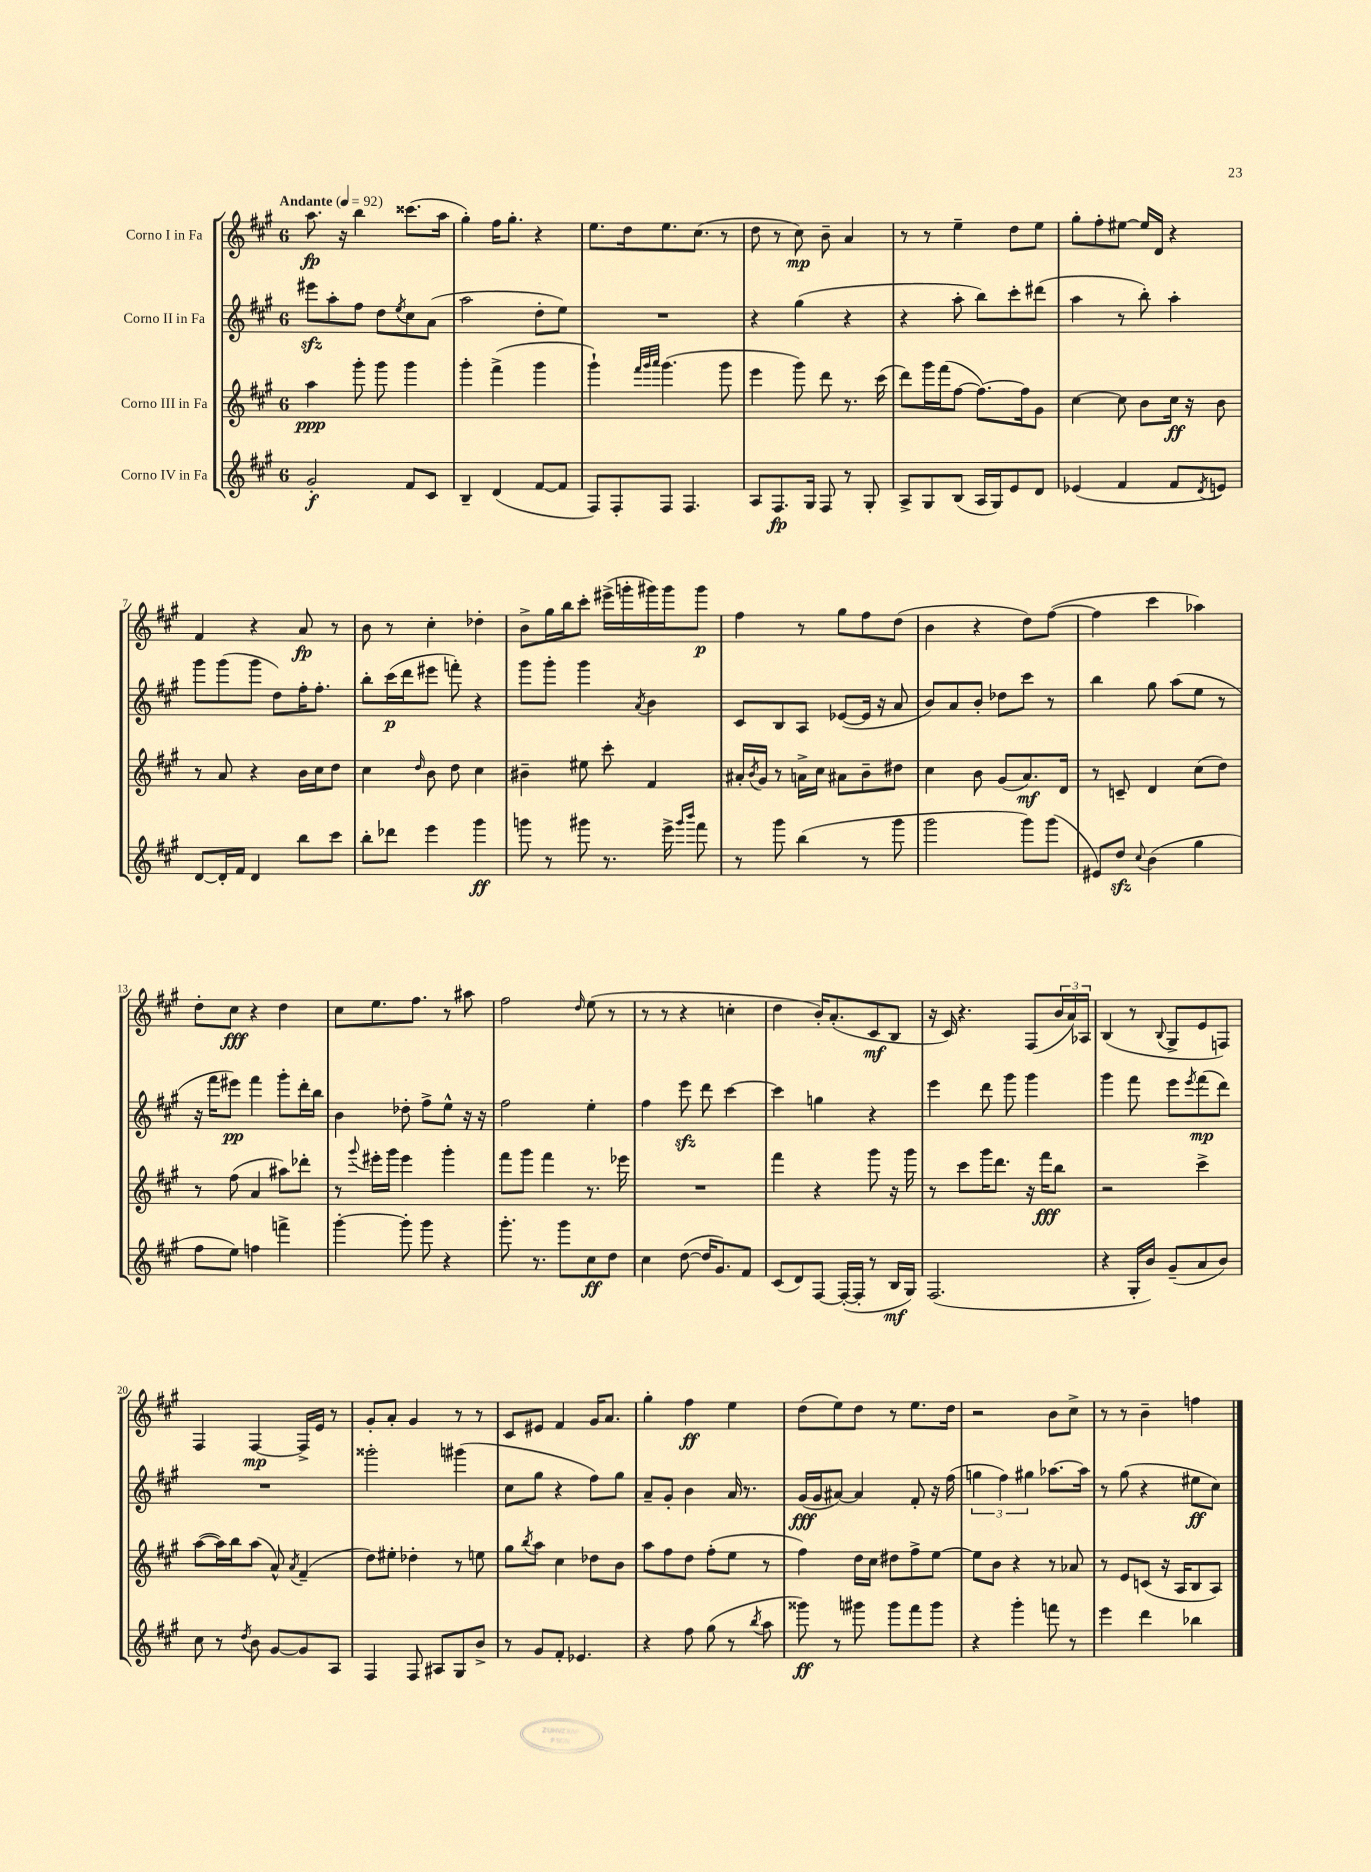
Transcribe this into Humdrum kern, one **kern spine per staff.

**kern	**dynam	**kern	**dynam	**kern	**dynam	**kern	**dynam
*part4	*part4	*part3	*part3	*part2	*part2	*part1	*part1
*staff4	*staff4	*staff3	*staff3	*staff2	*staff2	*staff1	*staff1
*I"Corno IV in Fa	*	*I"Corno III in Fa	*	*I"Corno II in Fa	*	*I"Corno I in Fa	*
*clefG2	*	*clefG2	*	*clefG2	*	*clefG2	*
*k[f#c#g#]	*	*k[f#c#g#]	*	*k[f#c#g#]	*	*k[f#c#g#]	*
*M6/8	*	*M6/8	*	*M6/8	*	*M6/8	*
*MM92	*	*MM92	*	*MM92	*	*MM92	*
=1	=1	=1	=1	=1	=1	=1	=1
!	!	!	!	!	!	!LO:TX:a:B:t=Andante	!
2g#'/	f	4aa\	ppp	8eee#Xzz\L	.	8.aa\	fp
.	.	.	.	8aa'\	.	.	.
.	.	.	.	.	.	16r	.
.	.	8ggg#'\	.	8ff#\J	.	4bb\	.
.	.	8ggg#\	.	8dd\L	.	.	.
.	.	.	.	8qee/	.	.	.
8f#/L	.	4ggg#\	.	8cc#\	.	(8.ccc##X\L	.
8c#/J	.	.	.	(8a\J	.	.	.
.	.	.	.	.	.	16aa\Jk	.
=2	=2	=2	=2	=2	=2	=2	=2
4B~/	.	4ggg#'\	.	2aa\	.	4gg#'\)	.
(4d/	.	(4fff#^\	.	.	.	16ff#\KL	.
.	.	.	.	.	.	8.gg#'\J	.
[8f#/L	.	4ggg#\	.	8dd'\L	.	4r	.
8f#/J]	.	.	.	8ee\J)	.	.	.
=3	=3	=3	=3	=3	=3	=3	=3
8F#/L)	.	4ggg#`\)	.	2.r	.	8.ee\L	.
8F#'/	.	.	.	.	.	.	.
.	.	.	.	.	.	16dd\k	.
.	.	32qqfff#/LLL	.	.	.	.	.
.	.	32qqggg#/	.	.	.	.	.
.	.	32qqaaa/JJJ	.	.	.	.	.
8F#/J	.	(4.ggg#\	.	.	.	8.ee\	.
4.F#/	.	.	.	.	.	.	.
.	.	.	.	.	.	(8.cc#\J	.
.	.	8ggg#\	.	.	.	8r	.
=4	=4	=4	=4	=4	=4	=4	=4
8A/L	.	4eee\	.	4r	.	8dd\	.
8.F#/	fp	.	.	.	.	8r	.
.	.	8ggg#\)	.	(4gg#\	.	8cc#\)	mp
16G#/Jk	.	.	.	.	.	.	.
8F#/	.	8ddd\	.	.	.	8b~\	.
8r	.	8.r	.	4r	.	4a/	.
8G#'/	.	.	.	.	.	.	.
.	.	(16ccc#\	.	.	.	.	.
=5	=5	=5	=5	=5	=5	=5	=5
8A^/L	.	8ddd\L)	.	4r	.	8r	.
8G#/	.	16ggg#\L	.	.	.	8r	.
.	.	(16fff#\J	.	.	.	.	.
(8B/J	.	[8ff#\J	.	8aa'\	.	4ee~\	.
16A/LL	.	8.ff#\L_)	.	8bb\L)	.	.	.
16G#/J)	.	.	.	.	.	.	.
8e/	.	.	.	8ccc#'\	.	8dd\L	.
.	.	16ff#\k]	.	.	.	.	.
8d/J	.	8g#\J	.	(8ddd#X\J	.	8ee\J	.
=6	=6	=6	=6	=6	=6	=6	=6
(4e-X/	.	[4cc#\	.	4aa\	.	8gg#'\L	.
.	.	.	.	.	.	8ff#'\	.
4f#/	.	8cc#\]	.	8r	.	[8ee#X\J	.
.	.	8b\L	.	8bb'\)	.	16ee#/LL]	.
.	.	.	.	.	.	16d/JJ	.
8f#/L	.	16cc#\Jk	ff	4aa'\	.	4r	.
.	.	16r	.	.	.	.	.
8qd/	.	.	.	.	.	.	.
8en/J)	.	8b\	.	.	.	.	.
!!LO:LB:g=z
=7	=7	=7	=7	=7	=7	=7	=7
[8d/L	.	8r	.	8ggg#\L	.	4f#/	.
16d'/L]	.	8a/	.	(8ggg#\	.	.	.
16f#/JJ	.	.	.	.	.	.	.
4d/	.	4r	.	8ggg#\J	.	4r	.
.	.	.	.	8dd\L)	.	.	.
8bb\L	.	16b\LL	.	16ff#'\K	.	8a/	fp
.	.	16cc#\J	.	8.ff#'\J	.	.	.
8ccc#\J	.	8dd\J	.	.	.	8r	.
=8	=8	=8	=8	=8	=8	=8	=8
8bb'\L	.	4cc#\	.	8bb'\L	.	8b\	.
8ddd-X\J	.	.	.	(16ccc#\L	p	8r	.
.	.	.	.	16ddd\J	.	.	.
.	.	16qqdd/	.	.	.	.	.
4eee\	.	8b\	.	8eee#X\J	.	4cc#'\	.
.	.	8dd\	.	8fffn'\)	.	.	.
4ggg#\	ff	4cc#\	.	4r	.	4dd-X'\	.
=9	=9	=9	=9	=9	=9	=9	=9
8gggn\	.	4b#X~\	.	8ggg#\L	.	8b^\L	.
8r	.	.	.	8ggg#'\J	.	16gg#\L	.
.	.	.	.	.	.	16bb\J	.
8ggg#X\	.	8ee#X\	.	4ggg#\	.	8ccc#'\J	.
8.r	.	8ccc#'\	.	.	.	(16eee#X^\LL	.
.	.	.	.	.	.	16gggn'\	.
.	.	.	.	8qa/	.	.	.
.	.	4f#/	.	4b\	.	16ggg#X\)	.
16eee^\	.	.	.	.	.	16ggg#\J	.
16qqggg#/LL	.	.	.	.	.	.	.
16qqbbb/JJ	.	.	.	.	.	.	.
8fff#\	.	.	.	.	.	8ggg#\J	p
=10	=10	=10	=10	=10	=10	=10	=10
8r	.	16a#X'/LL	.	8c#/L	.	4ff#\	.
.	.	8qb/	.	.	.	.	.
.	.	16g#/JJ	.	.	.	.	.
8ggg#\	.	8r	.	8B/	.	.	.
(4bb\	.	16an^\LL	.	8A/J	.	8r	.
.	.	16cc#\JJ	.	.	.	.	.
.	.	8a#X\L	.	([8e-X/L	.	8gg#\L	.
8r	.	8b~\	.	16e-/Jk]	.	8ff#\	.
.	.	.	.	16r	.	.	.
8ggg#\	.	8dd#X\J	.	8a/	.	(8dd\J	.
=11	=11	=11	=11	=11	=11	=11	=11
2ggg#\	.	4cc#\	.	8b/L)	.	4b\	.
.	.	.	.	8a/	.	.	.
.	.	8b\	.	8b'/J	.	4r	.
.	.	(8g#/L	.	8dd-X\L	.	.	.
8ggg#\L)	.	8.a/)	mf	8ccc#\J	.	8dd\L)	.
(8ggg#\J	.	.	.	8r	.	([8ff#\J	.
.	.	16d/Jk	.	.	.	.	.
=12	=12	=12	=12	=12	=12	=12	=12
8e#X/L)	.	8r	.	4bb\	.	4ff#\]	.
8ddzz/J	.	8cn~/	.	.	.	.	.
8qqcc#/	.	.	.	.	.	.	.
(4b\	.	4d/	.	8gg#\	.	4ccc#\	.
.	.	.	.	(8aa\L	.	.	.
4gg#\	.	(8cc#\L	.	8ee\J	.	4aa-X\)	.
.	.	8dd\J)	.	8r	.	.	.
!!LO:LB:g=z
=13	=13	=13	=13	=13	=13	=13	=13
8ff#\L	.	8r	.	16r	.	8dd'\L	.
.	.	.	.	16fff#\KL	.	.	.
8ee\J)	.	(8ff#\	.	8eee#X\J)	pp	8cc#\J	fff
4ffn\	.	4a/	.	4fff#\	.	4r	.
4fffn^\	.	8aa#X\L)	.	8ggg#'\L	.	4dd\	.
.	.	8ddd-X'\J	.	16ddd'\L	.	.	.
.	.	.	.	16bb\JJ	.	.	.
=14	=14	=14	=14	=14	=14	=14	=14
[4ggg#'\	.	8r	.	4b\	.	8cc#\L	.
.	.	8qqggg#/	.	.	.	.	.
.	.	16eee#X'\LL	.	.	.	8.ee\	.
.	.	16ggg#\JJ	.	.	.	.	.
8ggg#'\]	.	4eee#\	.	8dd-X'\	.	.	.
.	.	.	.	.	.	8.ff#\J	.
8ggg#\	.	.	.	8ff#^\L	.	.	.
4r	.	4ggg#'\	.	8ee^^\J	.	8r	.
.	.	.	.	16r	.	8aa#X\	.
.	.	.	.	16r	.	.	.
=15	=15	=15	=15	=15	=15	=15	=15
8.ggg#'\	.	8fff#\L	.	2ff#\	.	2ff#\	.
.	.	8ggg#\J	.	.	.	.	.
8.r	.	.	.	.	.	.	.
.	.	4fff#\	.	.	.	.	.
8ggg#\L	.	.	.	.	.	.	.
.	.	.	.	.	.	16qqdd/	.
8cc#\	ff	8.r	.	4ee'\	.	(8ee\	.
8dd\J	.	.	.	.	.	8r	.
.	.	16eee-X\	.	.	.	.	.
=16	=16	=16	=16	=16	=16	=16	=16
4cc#\	.	2.r	.	4ff#\	.	8r	.
.	.	.	.	.	.	8r	.
([8dd\	.	.	.	8eeezz\	.	4r	.
16dd/KL]	.	.	.	8ddd\	.	.	.
8.g#/)	.	.	.	.	.	.	.
.	.	.	.	[4ccc#\	.	4ccn'\	.
8f#/J	.	.	.	.	.	.	.
=17	=17	=17	=17	=17	=17	=17	=17
(8c#/L	.	4fff#\	.	4ccc#\]	.	4dd\	.
8d/)	.	.	.	.	.	.	.
[8F#/J	.	4r	.	4ggn\	.	16b'/KL)	.
.	.	.	.	.	.	(8.a'/	.
(16F#'/LL_	.	.	.	.	.	.	.
16F#'/JJ]	.	.	.	.	.	.	.
8r	.	8ggg#\	.	4r	.	8c#/	mf
16B/LL	mf	16r	.	.	.	8B/J	.
16G#/JJ)	.	16ggg#\	.	.	.	.	.
=18	=18	=18	=18	=18	=18	=18	=18
(2.F#/	.	8r	.	4eee\	.	16r	.
.	.	.	.	.	.	16c#/)	.
.	.	8ccc#\L	.	.	.	4.r	.
.	.	16ggg#\K	.	8ddd\	.	.	.
.	.	8.ddd\J	.	.	.	.	.
.	.	.	.	8ggg#\	.	.	.
.	.	16r	.	4ggg#\	.	(8F#/L	.
.	.	16fff#\KL	fff	.	.	.	.
.	.	8bb\J	.	.	.	24b/L	.
.	.	.	.	.	.	24a/)	.
.	.	.	.	.	.	24A-X/JJ	.
=19	=19	=19	=19	=19	=19	=19	=19
4r	.	2r	.	4ggg#\	.	(4B/	.
16G#'/LL	.	.	.	8fff#\	.	8r	.
16b/JJ)	.	.	.	.	.	.	.
.	.	.	.	.	.	8qqB/	.
(8g#~/L	.	.	.	8eee\L	.	8G#^/L	.
.	.	.	.	8qeee/	.	.	.
8a/	.	4ccc#^\	.	(8fff#\	mp	8e/	.
8b/J)	.	.	.	8ddd\J)	.	8Fn/J)	.
!!LO:LB:g=z
=20	=20	=20	=20	=20	=20	=20	=20
8cc#\	.	([8aa\L	.	2.r	.	4F#/	.
8r	.	16aa\L])	.	.	.	.	.
.	.	16bb\J	.	.	.	.	.
8qdd/	.	.	.	.	.	.	.
8b\	.	(8aa\J	.	.	.	[4F#/	mp
[8g#/L	.	8a^^/)	.	.	.	.	.
.	.	8qa/	.	.	.	.	.
8g#/]	.	(4f#~/	.	.	.	16F#^/LL]	.
.	.	.	.	.	.	16e/JJ	.
8A/J	.	.	.	.	.	8r	.
=21	=21	=21	=21	=21	=21	=21	=21
4F#/	.	8dd\L)	.	2ggg##X'\	.	8g#'/L	.
.	.	8ee#X'\J	.	.	.	8a'/J	.
8F#/	.	4dd-X'\	.	.	.	4g#/	.
8A#X/L	.	.	.	.	.	.	.
8G#/	.	8r	.	(4ggg#X\	.	8r	.
8b^/J	.	8een\	.	.	.	8r	.
=22	=22	=22	=22	=22	=22	=22	=22
8r	.	8gg#\L	.	8cc#\L	.	8c#/L	.
.	.	8qbb/	.	.	.	.	.
8g#/L	.	8aa\J	.	8gg#\J	.	8e#X/J	.
8f#'/J	.	4cc#\	.	4r	.	4f#/	.
4.e-X/	.	.	.	.	.	.	.
.	.	8dd-X\L	.	8ff#\L)	.	16g#/KL	.
.	.	.	.	.	.	8.a/J	.
.	.	8b\J	.	8gg#\J	.	.	.
=23	=23	=23	=23	=23	=23	=23	=23
4r	.	8aa\L	.	8a~/L	.	4gg#'\	.
.	.	8ff#\	.	8g#'/J	.	.	.
8ff#\	.	8dd\J	.	4b\	.	4ff#\	ff
(8gg#\	.	(8ff#'\L	.	.	.	.	.
8r	.	8ee\J	.	16a/	.	4ee\	.
.	.	.	.	8.r	.	.	.
8qbb/	.	.	.	.	.	.	.
8aa\	.	8r	.	.	.	.	.
=24	=24	=24	=24	=24	=24	=24	=24
8ggg##X\)	ff	4ff#\)	.	(16g#/LL	fff	(8dd\L	.
.	.	.	.	16g#/J	.	.	.
8r	.	.	.	[8a#X/J)	.	8ee\)	.
8ggg#X\	.	16dd\LL	.	4a#/]	.	8dd\J	.
.	.	16cc#\JJ	.	.	.	.	.
8ggg#\L	.	8dd#X\L	.	.	.	8r	.
8fff#\	.	8ff#^\	.	8f#'/	.	8.ee\L	.
8ggg#\J	.	[8ee\J	.	16r	.	.	.
.	.	.	.	(16ff#\	.	16dd\Jk	.
=25	=25	=25	=25	=25	=25	=25	=25
4r	.	8ee\L]	.	6ggn\	.	2r	.
.	.	8b\J	.	.	.	.	.
.	.	.	.	6ff#\)	.	.	.
4ggg#'\	.	4r	.	.	.	.	.
.	.	.	.	6gg#X\	.	.	.
8fffn\	.	8r	.	[8.aa-X\L	.	8b\L	.
8r	.	8a-X/	.	.	.	8cc#^\J	.
.	.	.	.	16aa-\Jk]	.	.	.
=26	=26	=26	=26	=26	=26	=26	=26
4eee\	.	8r	.	8r	.	8r	.
.	.	8e/L	.	(8gg#\	.	8r	.
4ddd\	.	(8cn/J	.	4r	.	4b~\	.
.	.	16r	.	.	.	.	.
.	.	16A/KL	.	.	.	.	.
4bb-X\	.	8B/	.	8ee#X\L	ff	4ffn\	.
.	.	8A/J)	.	8cc#\J)	.	.	.
==	==	==	==	==	==	==	==
*-	*-	*-	*-	*-	*-	*-	*-
